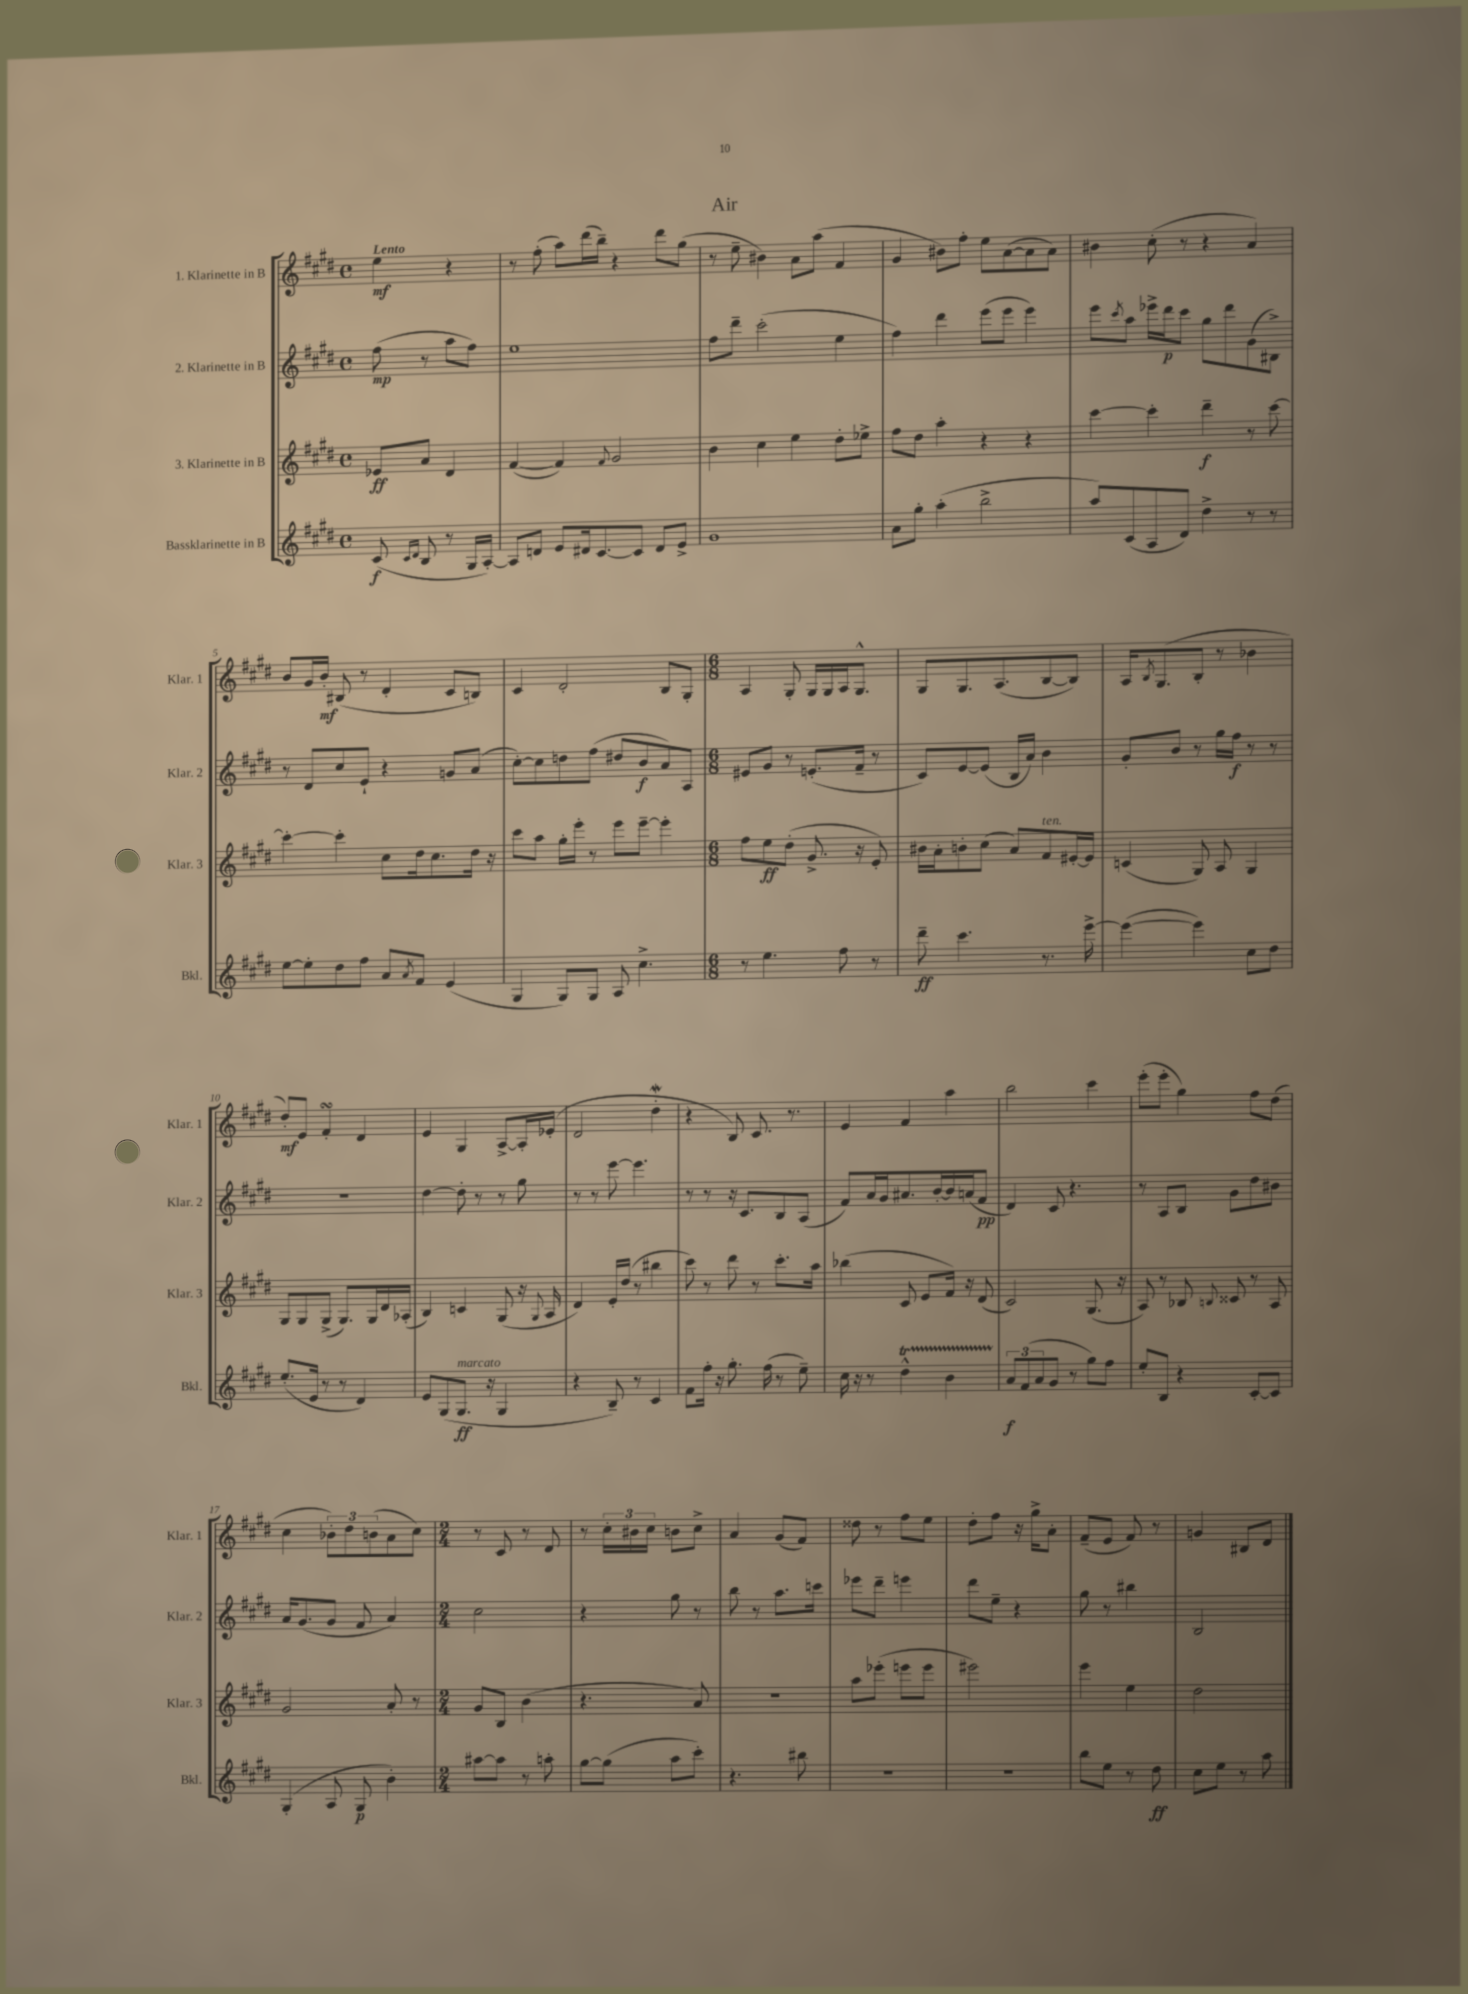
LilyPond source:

\header { title = "Air" }
<<
\new StaffGroup <<
\new Staff = "s0" \with { instrumentName = "1. Klarinette in B" shortInstrumentName = "Klar. 1" } {
    \clef treble \key e \major \defaultTimeSignature \time 4/4 \partial 2 \tempo "Lento"
    e''4\mf r4 |
    r8 fis''8-.( a''8) dis'''16( b''16--) r4 dis'''8 gis''8( |
    r8 e''8-- bis'4) a'8 a''8( fis'4 |
    gis'4 bis'8) fis''8-. e''8 a'8~( a'8 a'8) |
    bis'4 cis''8-.( r8 r4 a'4) |
    b'8 gis'16 b'16-.\mf bis8( r8 dis'4-. cis'8 b8) |
    cis'4 dis'2-. b8 gis8-. |
    \numericTimeSignature \time 6/8 a4 gis8-. gis16 gis16 a16 gis8.-^ |
    gis8 gis8. a8.( b8~ b8) |
    a16 \acciaccatura { b8 } gis8.( b8-. r8 bes'4 |
    dis''8-.\mf) e'8 fis'4-.\turn dis'4 |
    e'4 gis4 a8~-> a16-. ees'16-.( |
    dis'2 dis''4-.\mordent |
    r4 b8) cis'8. r8. |
    e'4 fis'4 a''4 |
    b''2 cis'''4 |
    e'''8-.( e'''8-. gis''4) fis''8 dis''8( |
    cis''4 \tuplet 3/2 { bes'8-.) dis''8 b'8( } a'8 cis''8) |
    \numericTimeSignature \time 2/4 r8 cis'8 r8 dis'8 |
    r8 \tuplet 3/2 { cis''16-. bis'16 cis''16 } b'8 cis''8-> |
    a'4 gis'8( fis'8) |
    disis''8 r8 fis''8 e''8 |
    dis''8-. fis''8 r16 gis''16-> a'8-. |
    fis'8--( e'8 fis'8) r8 |
    g'4 bis8 dis'8 \bar "|." |
}
\new Staff = "s1" \with { instrumentName = "2. Klarinette in B" shortInstrumentName = "Klar. 2" } {
    \clef treble \key e \major \defaultTimeSignature \time 4/4 \partial 2
    fis''8\mp( r8 a''8 fis''8) |
    e''1 |
    fis''8 dis'''8-- cis'''2-.( e''4 |
    fis''4) dis'''4 e'''8( e'''8 e'''4) |
    e'''8 \acciaccatura { cis'''8 } a''8 ees'''16-> dis'''16\p cis'''8 gis''8 dis'''8 gis'8( bis8->) |
    r8 dis'8 cis''8 e'8-! r4 g'8 a'8( |
    cis''8~-.) cis''8 d''8 fis''8( dis''8 b'8\f a'8) a8 |
    \numericTimeSignature \time 6/8 eis'8 gis'8 r8 e'8.-.( fis'16-- r8 |
    cis'8) e'8~ e'8( b16 a'16) b'4 |
    gis'8-. b'8 r8 gis''16 fis''16\f r8 r8 |
    R2. |
    dis''4~ dis''8-. r8 r8 gis''8 |
    r8 r8 e'''8~ e'''4. |
    r8 r8 r16 cis'8. b8 a8( |
    fis'8) a'16 gis'16 ais'8. b'16~-. b'16 a'16( fis'8\pp |
    dis'4) cis'8 r4. |
    r8 a8 b8 gis'8 dis''8 bis'8 |
    a'16 gis'8.( gis'8 fis'8 a'4) |
    \numericTimeSignature \time 2/4 cis''2 |
    r4 gis''8 r8 |
    b''8 r8 a''8. c'''16 |
    ees'''8 dis'''8-- e'''4 |
    dis'''8 e''8-- r4 |
    gis''8 r8 bis''4 |
    b2 \bar "|." |
}
\new Staff = "s2" \with { instrumentName = "3. Klarinette in B" shortInstrumentName = "Klar. 3" } {
    \clef treble \key e \major \defaultTimeSignature \time 4/4 \partial 2
    ees'8\ff a'8 dis'4 |
    fis'4~( fis'4) \appoggiatura { fis'8 } gis'2 |
    b'4 cis''4 e''4 dis''8-. ees''8-> |
    fis''8 dis''8 a''4-. r4 r4 |
    cis'''4~ cis'''4-. dis'''4--\f r8 cis'''8~ |
    cis'''4~-. cis'''4-. cis''8 dis''16 cis''8. dis''16 r16 |
    cis'''8 a''8 gis''16-. e'''16-. r8 e'''8 e'''8~-- e'''4-. |
    \numericTimeSignature \time 6/8 fis''8 e''8\ff dis''8-.( gis'8.-> r16 e'8-.) |
    bis'16 a'16-. b'8-. cis''8( a'8) fis'8^\markup { \italic "ten." } eis'16~-. eis'16 |
    c'4( gis8) a8 gis4 |
    gis8 gis8 gis8->( gis8.) gis16 dis'16 aes16-.( |
    b4) c'4 gis8( r16 \appoggiatura { gis8 } a16 |
    dis'4) e'16-. dis''16( r8 bis''4 |
    cis'''8) r8 dis'''8 r8 cis'''8.-. a''16 |
    bes''4( cis'8 e'8 fis'16) r16 dis'8( |
    cis'2) gis8.( r16 |
    a8) r8 bes8 \appoggiatura { b8 } cisis'8 r8 a8 |
    gis'2 a'8-. r8 |
    \numericTimeSignature \time 2/4 gis'8 b8 b'4( |
    r4. a'8) |
    R2 |
    a''8 ees'''8-.( e'''8 e'''8 |
    eis'''2) |
    e'''4 e''4 |
    dis''2 \bar "|." |
}
\new Staff = "s3" \with { instrumentName = "Bassklarinette in B" shortInstrumentName = "Bkl." } {
    \clef treble \key e \major \defaultTimeSignature \time 4/4 \partial 2
    cis'8\f( \grace { cis'16 dis'16 } b8 r8 gis16 a16~-.) |
    a8 d'8 e'8 dis'16 cis'8.~ cis'8 dis'8 e'8-> |
    gis'1 |
    a'8 gis''8-. a''4-.( b''2-> |
    a''8) cis'8( a8 dis'8) dis''4-> r8 r8 |
    e''8~ e''8-. dis''8 fis''8 a'8 \acciaccatura { a'8 } fis'8 e'4( |
    gis4 gis8) gis8 a8 cis''4.-> |
    \numericTimeSignature \time 6/8 r8 e''4. fis''8 r8 |
    dis'''8--\ff cis'''4. r8. e'''16~-> |
    e'''4~( e'''4) cis''8 dis''8 |
    e''8.-.( e'16 r8 r8 dis'4) |
    e'8 gis8( gis8.\ff^\markup { \italic "marcato" } r16 gis4 |
    r4 b8--) r8 cis'4 |
    fis'8 fis''16-. r16 gis''8.-. fis''16( r8 e''8--) |
    cis''16 r16 r8 dis''4-^\startTrillSpan b'4 |
    \tuplet 3/2 { a'8\stopTrillSpan\f fis'8( a'8 } gis'8 r8 gis''8) fis''8 |
    e''8-. b8 r4 cis'8~-. cis'8 |
    gis4-.( a8 gis8\p b'4-.) |
    \numericTimeSignature \time 2/4 ais''8~ ais''8 r8 a''8-. |
    gis''8~ gis''8( a''8 cis'''8-.) |
    r4. bis''8 |
    R2 |
    R2 |
    b''8 e''8 r8 dis''8\ff |
    cis''8 e''8 r8 a''8 \bar "|." |
}
>>
>>
